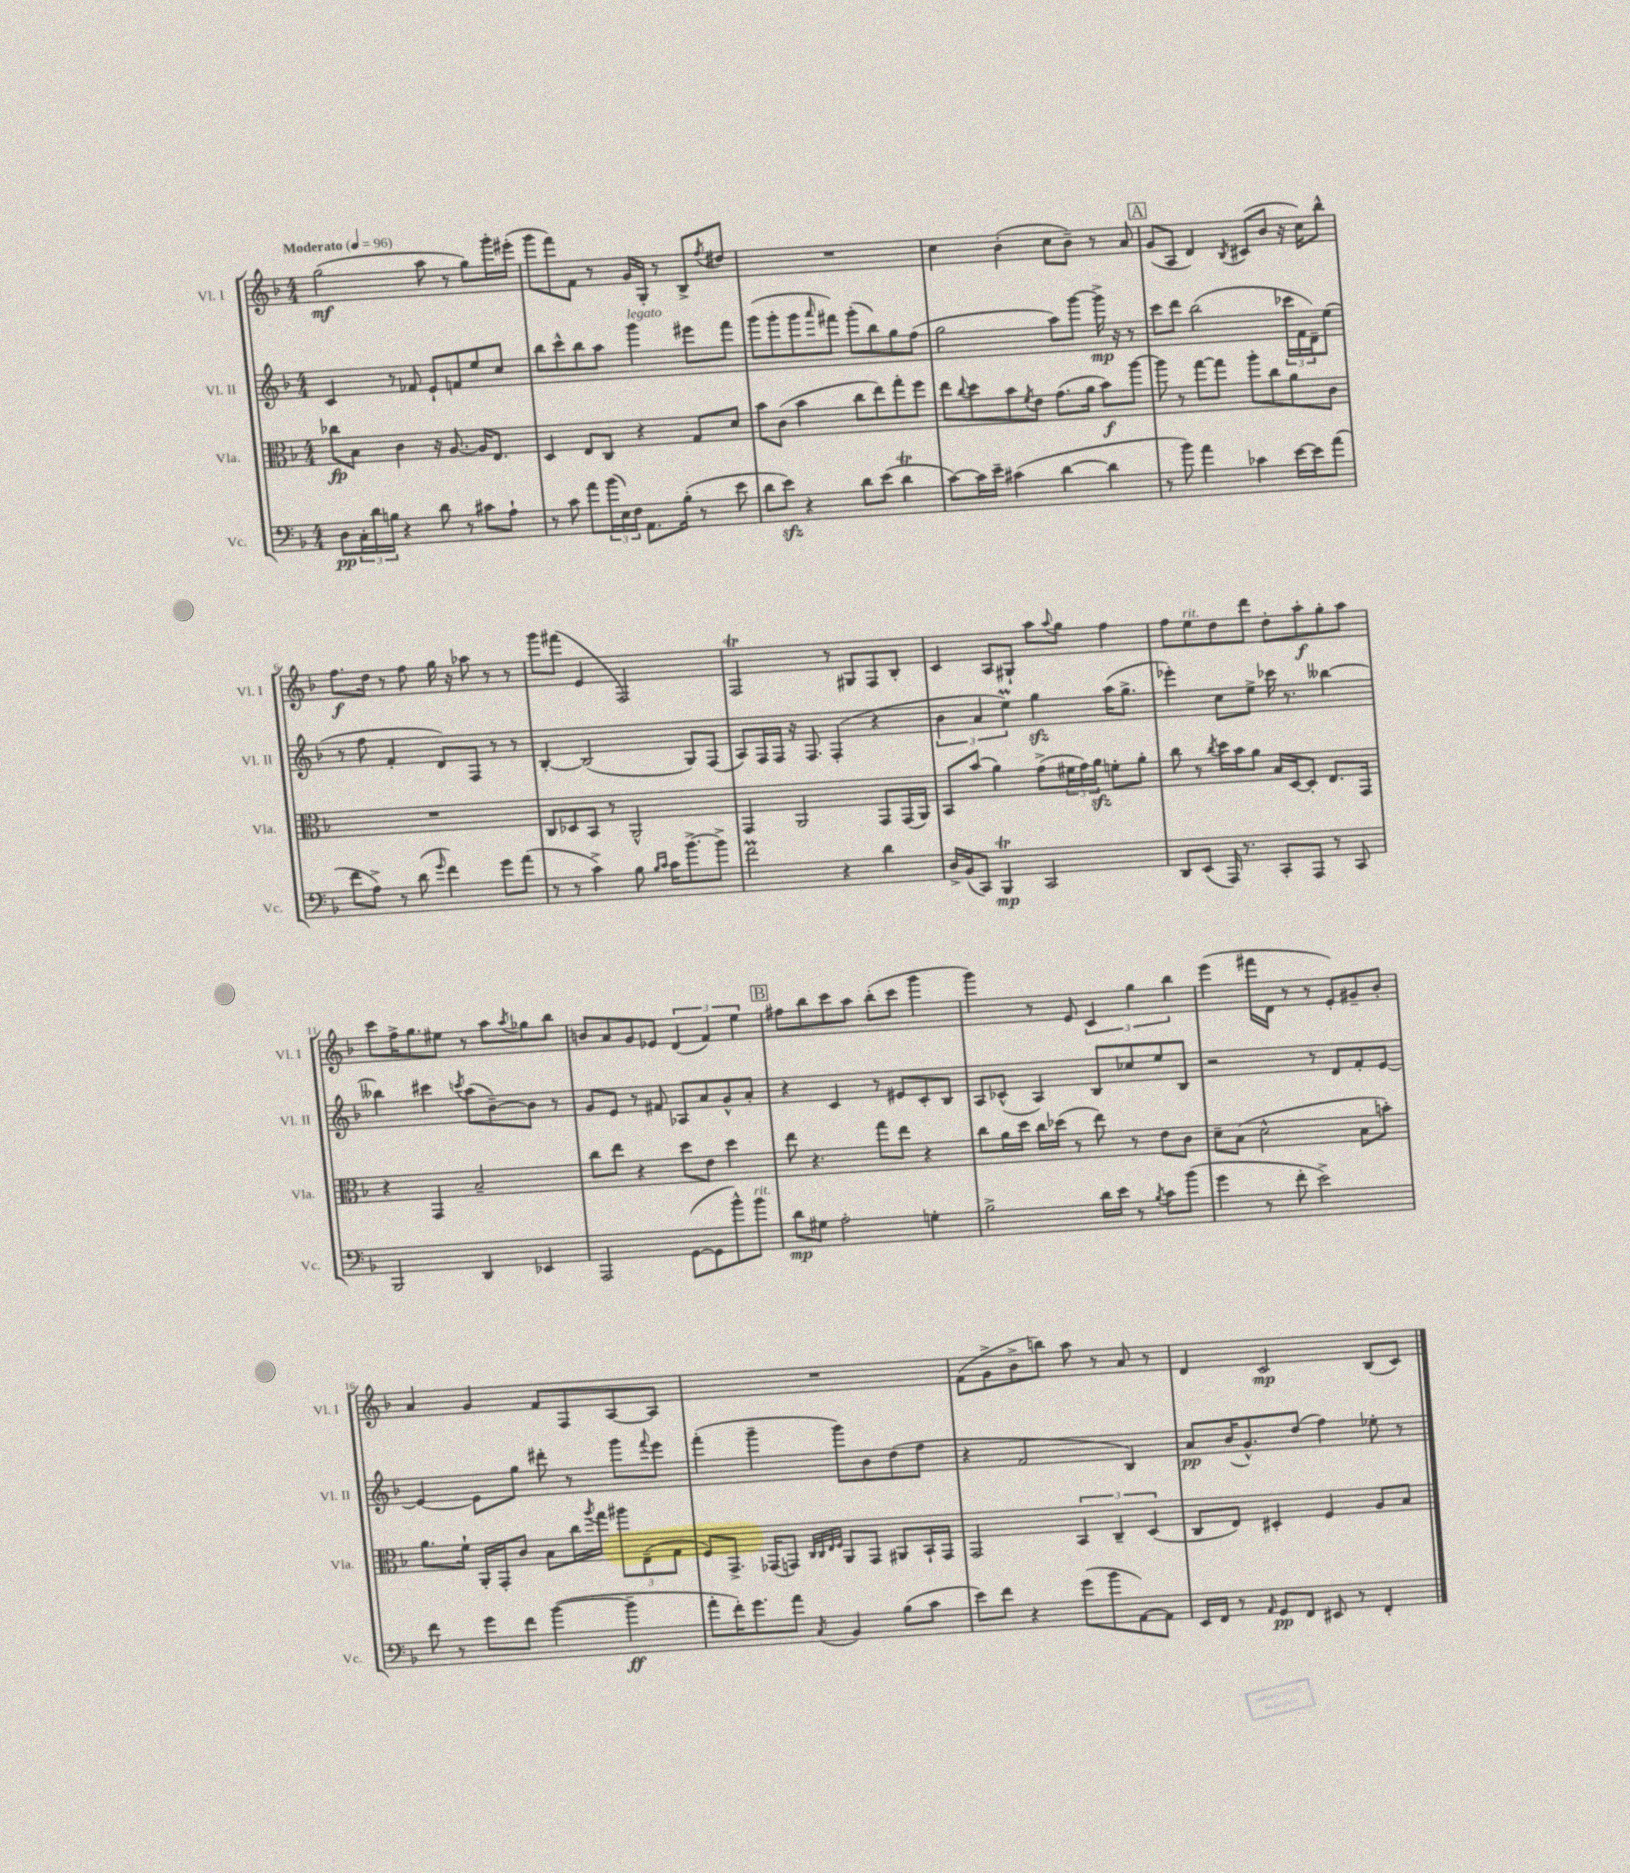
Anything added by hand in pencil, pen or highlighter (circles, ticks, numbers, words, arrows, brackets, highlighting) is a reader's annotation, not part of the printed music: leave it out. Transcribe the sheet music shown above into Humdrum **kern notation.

**kern	**kern	**kern	**kern
*staff4	*staff3	*staff2	*staff1
*clefF4	*clefC3	*clefG2	*clefG2
*k[b-]	*k[b-]	*k[b-]	*k[b-]
*M4/4	*M4/4	*M4/4	*M4/4
*MM96	*MM96	*MM96	*MM96
8D\L	8cc-\L	4c/	(2gg\
24C'\L	8B-\J	.	.
24d\	.	.	.
24B\JJ	.	.	.
4r	4c\	8r	.
.	.	8f-/	.
8d\	16r	8e`/L	8aa\
.	[8.A/	.	.
8r	.	8f/	8r
8c#\L	16A/]LK	8ee/	8gg\L)
.	8.E/J	.	.
8A`\J	.	8cc/J	16ggg'\L
.	.	.	(16eee#'\JJ
=	=	=	=
8r	4D/	8bb-\L	8ggg\L
8c\	.	8ccc^^\	8fff\)
8a\L	8E/L	8bb-\	8f\J
(24b-\L	8C/J	8aa\J	8r
24E\)	.	.	.
24F\JJ	.	.	.
8.AA\L	4r	4ggg\	16g/LL
.	.	.	16G'/JJ
.	.	.	8r
(16B-'\Jk	.	.	.
8r	8G/L	8eee#\L	8B-^/L
.	.	.	8qff/
8e\	8d/J	8fff\J	8dd#/J
=	=	=	=
8d\L	8b-\L	(8ggg\L	1r
8e\J)	(8c\J	8ggg'\	.
4r	4b-\	8ggg\	.
.	.	16qqaaa/	.
.	.	8fff#\J)	.
8d\L	8cc\L	(8ggg'\L	.
(8e\J	8ee\)	8bb-\)	.
4d\	8gg'\	8gg\	.
.	8ff\J	(8ff\J	.
=	=	=	=
[8c\L)	8ee\L	2gg\	4cc\
.	8qqcc/	.	.
16c\]L	8dd\	.	.
16e~\JJ	.	.	.
(4c#\	8b-\	.	(4b-'\
.	8qf/	.	.
.	8e\J	.	.
[4d\	(8.g\L	8aa\L)	8cc\L
.	.	[8ggg\J	8b-~\J)
.	16a\Jk	.	.
4d\]	8b-\L)	16ggg^\]	8r
.	.	16r	.
.	[8aa\J	8r	8a/
=	=	=	=
8r	8aa\]	8ccc\L	(8g/L
8b-\)	8r	8ddd\J	8A/J
4a\	[8gg\L	(2bb-\	4d/)
.	8gg\]J	.	.
.	.	.	8qB-/
4c-\	8aa'\L	.	(8c#/L
.	8cc\	.	8b-/J
[16e\LL	8a\	24ccc-\LL	16r
.	.	24f\	.
16e\]J	.	.	16cc\LK)
.	.	24d~\J)	.
(8a\J	8c\J	(8ee\J	8bb-^^\J
=	=	=	=
8f\L	1r	8r	8.ff\L
8A^\J)	.	8ff\	.
.	.	.	16dd\Jk
8r	.	4f'/	8r
(8d\	.	.	8ff\
16qqg/	.	.	.
4f\)	.	8d/L)	16gg\
.	.	.	16r
.	.	8F/J	8aa-\
8g\L	.	8r	8r
(8a\J	.	8r	8r
=	=	=	=
8r	8C/L	[4B-'/	8ggg\L
8r	8D-/	.	(8fff#\J
4c^\)	8BB-/J	(2B-/]	4e/
.	8r	.	.
8B-\	2AA^^/	.	2F/)
16qqB-/LL	.	.	.
16qqc/JJ	.	.	.
16c\LK	.	.	.
[8.b-^\	.	.	.
.	.	8G/L)	.
8b-^\]J	.	(8F/J	.
=	=	=	=
2f\	4GG/	8A/L)	2F/
.	.	16F/L	.
.	.	16F/JJ	.
.	2AA/	16r	.
.	.	8.F/	.
4r	.	(4F'/	8r
.	.	.	8G#/L
4d\	8GG/L	4r	8F/
.	(16GG/L	.	8B-'/J
.	16AA/JJ)	.	.
=	=	=	=
16D^/LL	8BB-/L	6b-\	4c/
(16BB-/J	.	.	.
8CC/J)	(8b-/J	.	.
.	.	6a/	.
4BBB-/	4a\)	.	8A/L
.	.	6ee\)	.
.	.	.	8G#`/J
2CC/	(8g^\L	4gg\	8aa\L
.	.	.	8qqaa/
.	24f#\L	.	8gg\J
.	24g\)	.	.
.	24a\JJ	.	.
.	8f'\L	(16aa\LK	4ff\
.	.	8.gg^\J	.
.	8a'\J	.	.
=	=	=	=
8DD/L	8cc\	4eee-'\)	8ff\L
(8EE/J	8r	.	8ee\
.	8qcc/	.	.
16AAA/)	16dd\LL	8cc\L	8dd\
8.r	16b-\J	.	.
.	8a\J	8ee^\J	8ddd\J
8CC'/L	16B-/LL	16ccc-\	8dd'\L
.	[16D/J	8.r	.
8AAA/J	8D'/]J	.	8aa'\
8r	8.E/L	[4bb--\	8gg'\
8CC/	.	.	8aa\J
.	16GG/Jk	.	.
=	=	=	=
2BBB-/	4r	4bb--\]	8ccc\L
.	.	.	16ff^\K
.	.	.	8.gg\
.	4GG/	4ccc#\	.
.	.	.	8ee#\J
.	.	8qccc/	.
4DD/	2B-~/	(8aa\L	8r
.	.	[8b-~\)	8aa\L
.	.	.	8qaa/
4EE-/	.	8b-\]J	8gg-\
.	.	8r	8bb-\J
=	=	=	=
2AAA/	8cc\L	8g/L	8b/L
.	8ee\J	8e/J	8a/
.	4r	8r	8g/
.	.	8f#/	8e-/J
([8GG\L	8dd\L	8A-/L	(6d/
8GG\]	8e\J	8a/	.
.	.	.	6f/)
8b-^^\)	4dd\	8g^^/	.
.	.	.	6ee\
8b-\J	.	8a'/J	.
=	=	=	=
8d\L	8ee\	4r	8ff#\L
8G#\J	4.r	.	8bb-\
2A'\	.	4c/	8ccc\
.	.	.	8aa\J
.	8gg\L	8r	(8bb-'\L
.	8ee\J	8e#/L	8ccc\J
4G'\	4r	8c'/	4ggg\
.	.	8B-/J	.
=	=	=	=
2B-^\	8cc\L	8A/L	4ggg\)
.	16a\L	(8c-^^/J	.
.	16dd\JJ	.	.
.	16cc\LL	4A/)	8r
.	(16dd-\JJ	.	.
.	8r	.	8e/
16d\LL	8ee\)	8B-/L	6c/
16e\JJ	.	.	.
8r	8r	8cc-/	.
.	.	.	6gg\
8qB-/	.	.	.
8c\L	8e\L	8ee/	.
.	.	.	6bb-\
(8b-\J	8c\J	8B-/J	.
=	=	=	=
4g\	8d~\L	2r	(4eee\
.	(8B-\J	.	.
8r	2d^^\	.	16fff#\LL
.	.	.	16d\JJ
8f'\	.	.	8r
2e^\)	.	8r	8r
.	.	8d/L	8e'/L)
.	8B-\L	8f'/	8g#~/
.	8b'\J)	[8e/J	8b-'/J
=	=	=	=
8f\	8.a\L	4e/_	4a/
8r	.	.	.
.	16f`\Jk	.	.
8g\L	16AA'/LL	8e\]L	4g/
.	16GG'/J	.	.
8f\J	8c/J	8gg\J	.
([4b-\	8B-\L	8ddd#'\	8f/L
.	16cc\L	8r	8F/
.	8qaa/	.	.
.	16gg\JJ	.	.
4b-~\]	12aa#\L	8ggg\L	[8A/
.	(12E~\	.	.
.	.	8qqfff/	.
.	.	8eee\J	8A/]J
.	12G\J	.	.
=	=	=	=
8a'\L	8F/L)	(4fff'\	1r
16f'\K)	8.GG^/J	.	.
8.g\	.	.	.
.	.	4ggg~\	.
.	(16GG-/LK	.	.
8a\J	8GG/J)	.	.
.	32qqC/LLL	.	.
.	32qqC/	.	.
.	32qqE/	.	.
8qC/	32qqF/JJJ	.	.
4BB-/	8AA/L	8ggg\L)	.
.	8GG/J	8b-\	.
(8B-\L	8AA#/L	(8dd\	.
8c\J	16BB-`/L	8ff\J	.
.	16GG/JJ	.	.
=	=	=	=
8e\L)	2GG/	4r	(8f\L
8f\J	.	.	8g^\
4r	.	2f/	8b-^\
.	.	.	8bb\J)
(8g\L	6BB-/	.	8aa\
8b-\	.	.	8r
.	6C~/	.	.
[8AA\)	.	4B-/)	8a/
.	(6D/	.	.
8AA\]J	.	.	8r
=	=	=	=
16EE/LL	8C/L	8a/L	4d/
16FF/JJ	.	.	.
8r	8E/J)	(16b-/K	.
.	.	8.g^^/)	.
16qqAA/	.	.	.
8GG/L	4D#'/	.	2c/
8FF/J	.	(8dd/J	.
8EE#/	4F/	4ff\)	.
8r	.	.	.
4FF'/	8A/L	8ee-'\	(8B-/L
.	8B-/J	8r	8c/J)
==	==	==	==
*-	*-	*-	*-
